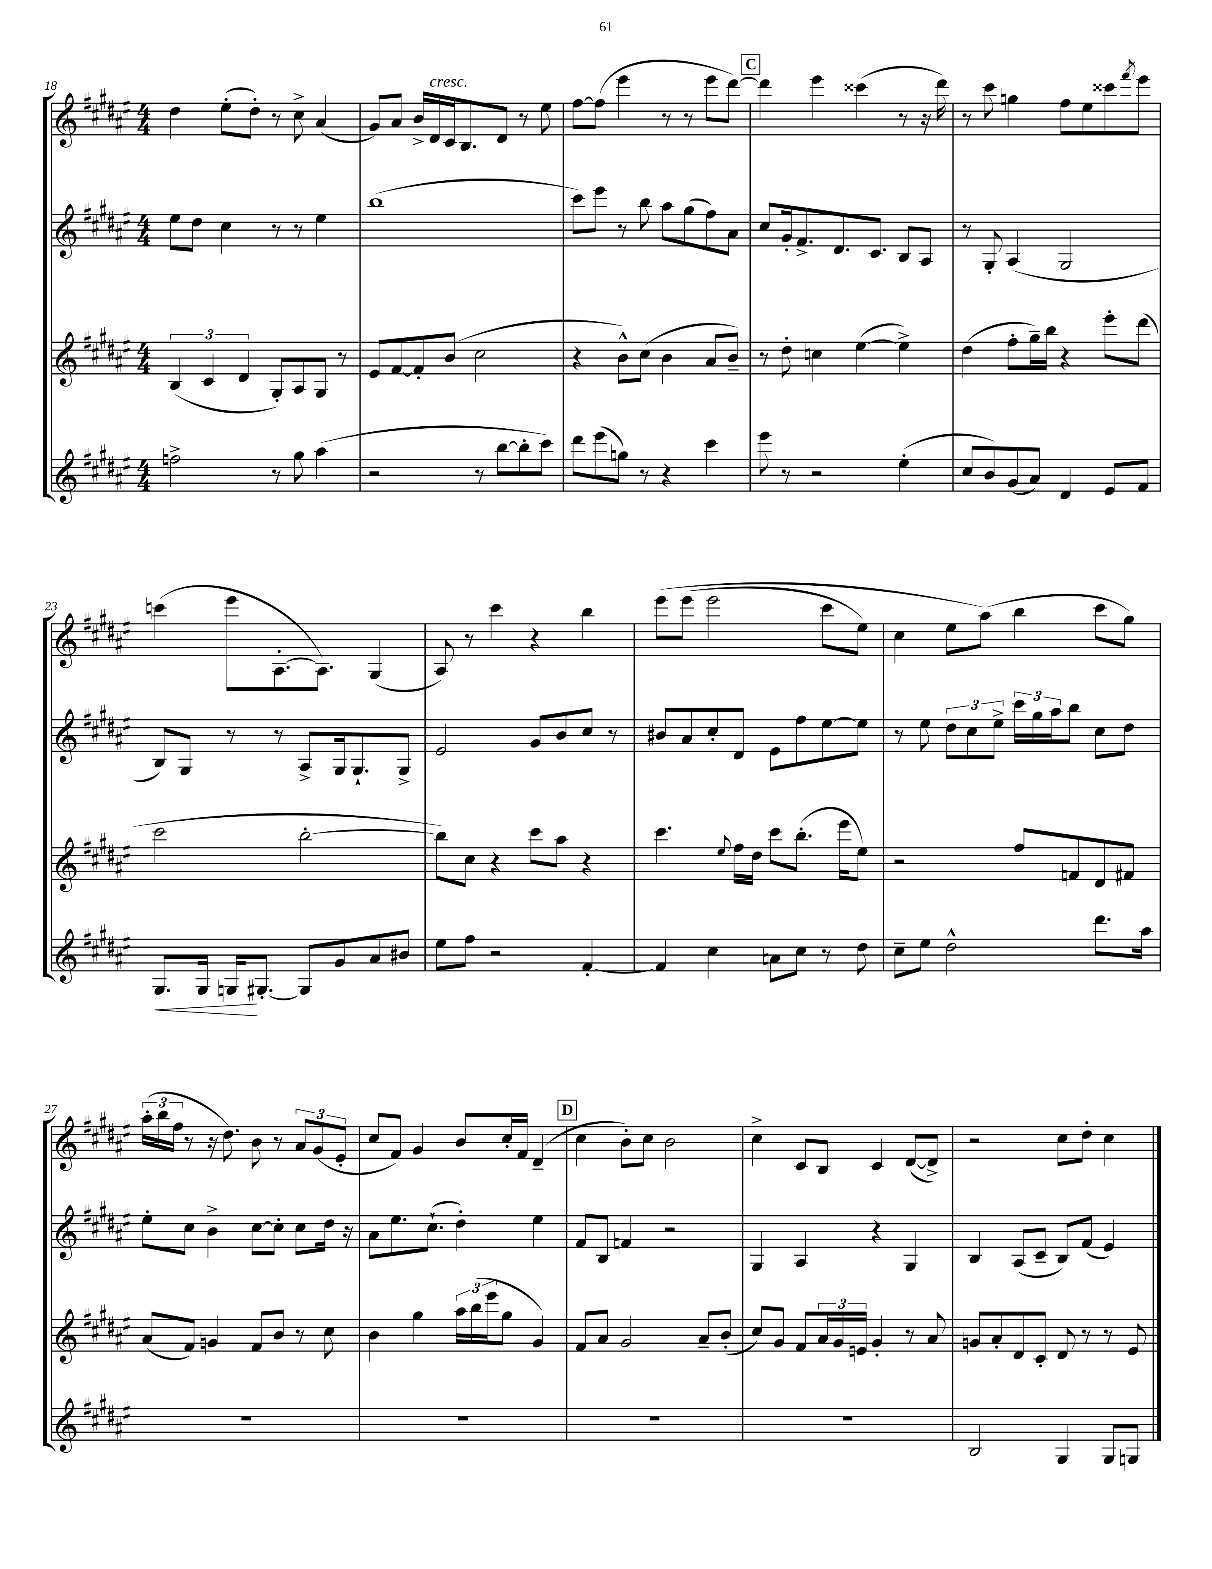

**kern	**kern	**kern	**kern
*staff4	*staff3	*staff2	*staff1
*clefG2	*clefG2	*clefG2	*clefG2
*k[f#c#g#d#a#e#]	*k[f#c#g#d#a#e#]	*k[f#c#g#d#a#e#]	*k[f#c#g#d#a#e#]
*M4/4	*M4/4	*M4/4	*M4/4
2ff^	(6B	8ee#	4dd#
.	.	8dd#	.
.	6c#	.	.
.	.	4cc#	(8ee#'
.	6d#	.	.
.	.	.	8dd#')
8r	8G#')	8r	8r
8gg#	8A#	8r	8cc#^
(4aa#	8G#	4ee#	(4a#
.	8r	.	.
=	=	=	=
2r	8e#	(1bb	8g#)
.	[8f#	.	8a#
.	8f#']	.	16b^
.	.	.	16d#
.	(8b	.	16c#
.	.	.	8.B
8r	2cc#	.	.
[8bb	.	.	8d#
8bb']	.	.	8r
8ccc#)	.	.	8ee#
=	=	=	=
8ddd#	4r	8ccc#)	[8ff#
(8eee#	.	8eee#	(8ff#]
8gg)	8b^^)	8r	4eee#
8r	(8cc#	8bb	.
4r	4b	8aa#	8r
.	.	(8gg#	8r
4ccc#	8a#	8ff#)	8eee#
.	8b~)	8a#	[8ddd#)
=	=	=	=
8eee#	8r	8cc#	4ddd#]
8r	8dd#'	16g#'	.
.	.	8.f#^	.
2r	4cc	.	4eee#
.	.	8.d#	.
.	([4ee#	.	(4ccc##
.	.	8.c#	.
(4ee#'	4ee#^])	8B	8r
.	.	8A#	16r
.	.	.	16ddd#)
=	=	=	=
8cc#	(4dd#	8r	8r
8b)	.	8G#'	8ccc#
(8g#	8ff#'	(4A#	4gg
8a#)	16gg#~)	.	.
.	16bb	.	.
4d#	4r	2G#	8ff#
.	.	.	8ee#
8e#	8eee#'	.	8ccc##
.	.	.	8qfff#
8f#	(8ddd#	.	8eee#
=	=	=	=
8.G#	2ccc#	8B)	(4ccc
.	.	8G#	.
16G#	.	.	.
16G	.	8r	8eee#
[8.G#'	.	.	.
.	.	8r	[8.A#'
8G#]	[2bb'	8A#^	.
.	.	.	8.A#])
8g#	.	16G#	.
.	.	8.G#`	.
8a#	.	.	(4G#
8b#	.	8G#^	.
=	=	=	=
8ee#	8bb])	2e#	8A#)
8ff#	8cc#	.	8r
2r	4r	.	4ccc#
.	8ccc#	8g#	4r
.	8aa#	8b	.
[4f#'	4r	8cc#	4bb
.	.	8r	.
=	=	=	=
4f#]	4.ccc#	8b#	&(8eee#
.	.	8a#	(8eee#
4cc#	.	8cc#'	2eee#
.	8qqee#	.	.
.	16ff#	8d#	.
.	16dd#	.	.
8a	8ccc#	8e#	.
8cc#	(8.bb'	8ff#	.
8r	.	[8ee#	8ccc#
.	16eee#	.	.
8dd#	8ee#)	8ee#]	8ee#)
=	=	=	=
8cc#~	2r	8r	4cc#
8ee#	.	8ee#	.
2dd#^^	.	12dd#	8ee#
.	.	12cc#	.
.	.	.	(8aa#&)
.	.	12ee#^	.
.	8ff#	24ccc#	4bb
.	.	24gg#	.
.	.	24aa#	.
.	8f	8bb	.
8.ddd#	8d#	8cc#	8ccc#
.	8f#	8dd#	8gg#)
16aa#	.	.	.
=	=	=	=
1r	(8a#	8ee#'	(24aa#'
.	.	.	24bb
.	.	.	24ff#
.	8f#)	8cc#	8r
.	4g	4b^	16r
.	.	.	8.dd#)
.	8f#	[8cc#	8b
.	8b	8cc#']	8r
.	8r	8cc#	12a#
.	.	.	(12g#
.	8cc#	16dd#	.
.	.	.	12e#'
.	.	16r	.
=	=	=	=
1r	4b	8a#	8cc#
.	.	8.ee#	8f#)
.	4gg#	.	4g#
.	.	(8.cc#`	.
.	24aa#	4dd#')	8b
.	(24bb	.	.
.	24eee#	.	.
.	8gg#	.	16cc#'
.	.	.	16f#
.	4g#)	4ee#	(4d#~
=	=	=	=
1r	8f#	8f#	4cc#
.	8a#	8B	.
.	2g#	4f	8b')
.	.	.	8cc#
.	.	2r	2b
.	8a#~	.	.
.	(8b'	.	.
=	=	=	=
1r	8cc#)	4G#	4cc#^
.	8g#	.	.
.	8f#	4A#	8c#
.	24a#	.	8B
.	24g#	.	.
.	24e	.	.
.	4g#'	4r	4c#
.	8r	4G#	([8d#
.	8a#	.	8d#^])
=	=	=	=
2B	8g	4B	2r
.	8a#'	.	.
.	8d#	(8A#	.
.	8c#'	8c#~	.
4G#	8d#	8B)	8cc#
.	8r	(8f#	8dd#'
8G#	8r	4e#)	4cc#
8G	8e#	.	.
==	==	==	==
*-	*-	*-	*-
